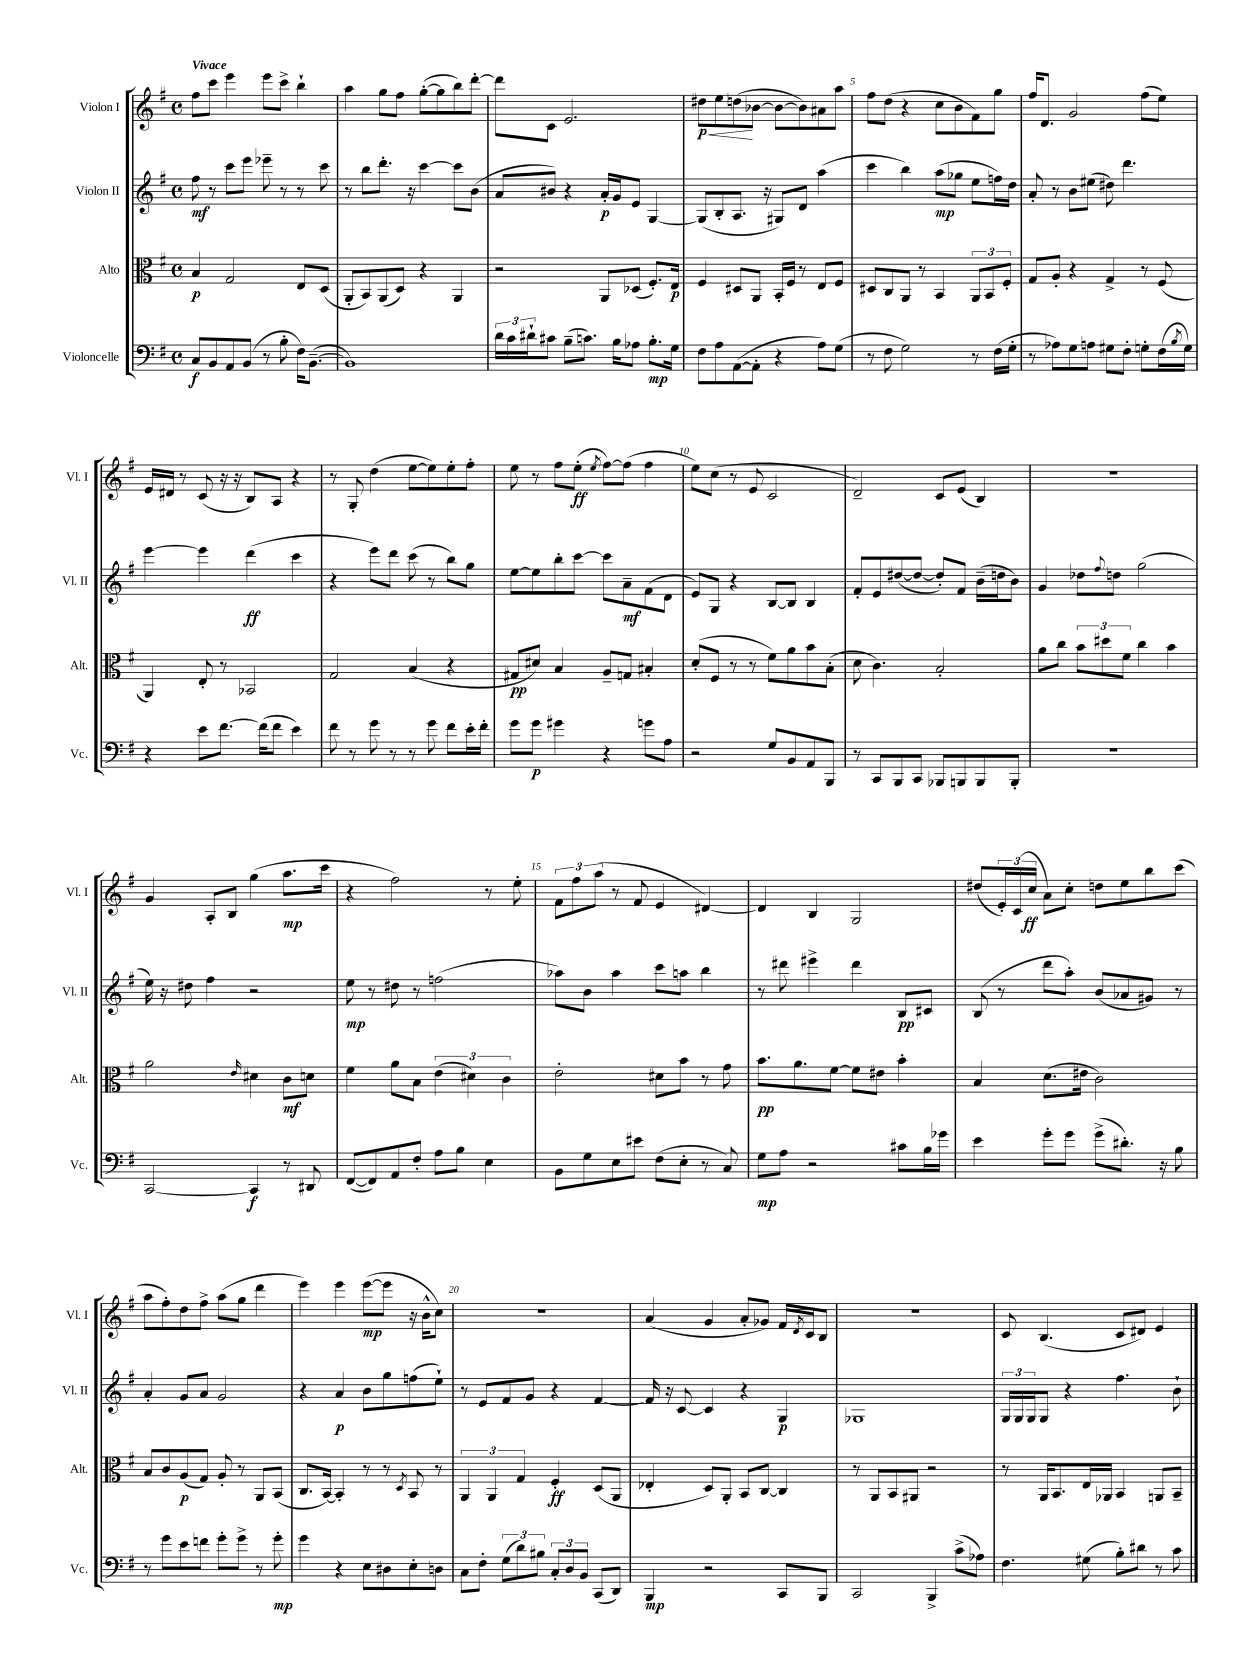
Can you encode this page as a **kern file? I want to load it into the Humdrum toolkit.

**kern	**kern	**kern	**kern
*staff4	*staff3	*staff2	*staff1
*clefF4	*clefC3	*clefG2	*clefG2
*k[f#]	*k[f#]	*k[f#]	*k[f#]
*M4/4	*M4/4	*M4/4	*M4/4
*met(c)	*met(c)	*met(c)	*met(c)
8C/L	4B/	8ff#\	8ff#\L
8BB/	.	8r	8ccc\J
8AA/	2G/	8ccc\L	4eee\
(8BB/J	.	8eee\J	.
8r	.	8eee-~\	8eee\L
8B'\	.	8r	8ccc^\J
16F#\LK)	8E/L	8r	4bb`\
([8.BB~\J	.	.	.
.	(8D/J	8ccc\	.
=	=	=	=
1BB])	8AA'/L	8r	4aa\
.	8BB/)	8bb\L	.
.	(8AA/	8.ddd'\J	8gg\L
.	8D/J)	.	8ff#\J
.	.	16r	.
.	4r	[4ccc\	([8gg'\L
.	.	.	8gg\]
.	4AA/	8ccc\]L	8bb\)
.	.	(8b\J	[8ddd'\J
=	=	=	=
24d\LL	2r	8a/L	8ddd\]L
24c\	.	.	.
24d#`\J	.	.	.
8c#\J	.	8b#/J)	8c\J
(8B~\L	.	4r	2.e/
8.c\J)	.	.	.
.	8AA/L	16a'/LL	.
16B\LK	.	16g/J	.
8A-\J	(8D-/J	8e/J	.
8.B'\L	8.F#'/L)	[4G/	.
16G\Jk	16E/Jk	.	.
=	=	=	=
8F#\L	4F#/	(8G/]L	8dd#\L
8A\	.	8B'/	8ee\
([8AA\	8D#/L	8.A/J	(8dd\
8AA'\]J	8AA/J	.	[8b-\J
.	.	16r	.
4r	16BB'/LL	8G#/L)	8b-\_L
.	16F#/JJ	.	.
.	8r	8d/J	8b-\])
8A\L)	8E/L	(4aa\	8a#\
(8G\J	8F#/J	.	8aa\J
=	=	=	=
8r	8D#/L	4ccc\	8ff#\L
8F#\	8C/	.	(8dd\J
2G\)	8AA/J	4bb\)	4r
.	8r	.	.
.	4BB/	(8aa\L	8cc\L
.	.	8gg-\J	8b\
8r	12AA/L	8ee\L	8f#\)
.	12BB/	.	.
(16F#\LL	.	16ff\L)	8gg\J
.	12F#'/J	.	.
16G'\JJ	.	16dd\JJ	.
=	=	=	=
8r	8G/L	8a'/	16ff#/LK
.	.	.	8.d/J
8A-\L)	8A'/J	8r	.
8G\	4r	8b\L	2g/
8A\J	.	(8ee#\J	.
8G#\L	4G^/	8dd#\)	.
8F#'\J	.	4.ddd\	.
8G'\L	8r	.	(8ff#\L
(16F#\L	(8F#/	.	8ee\J)
8qB/	.	.	.
16G\JJ)	.	.	.
=	=	=	=
4r	4AA/)	[4eee\	16e/LL
.	.	.	16d#/JJ
.	.	.	8r
8e\L	8E'/	4eee\]	(8c/
[8.f#\J	8r	.	16r
.	.	.	16r
.	2BB-/	(4ddd\	8B/L)
(16f#\]LK	.	.	.
8f#\J	.	.	8A/J
4e\)	.	4ccc\	4r
=	=	=	=
8f#\	2G/	4r	8r
8r	.	.	8G'/
8g\	.	8eee\L)	(4dd\
8r	.	8ddd\J	.
8r	(4B/	(8ccc\	[8ee\L
8g\	.	8r	8ee\])
8f#\L	4r	8bb\L)	8ee'\
16e'\L	.	8gg\J	8ff#'\J
16f#'\JJ	.	.	.
=	=	=	=
8g\L	8G#/L	[8ee\L	8ee\
8g\J	8d#/J)	8ee\]	8r
4g#\	4B/	8bb'\	8ff#\L
.	.	[8ccc\J	(8ee'\J
.	.	.	8qee/
4r	8A~/L	8ccc\]L	[8ff#\L)
.	8G/J	8a~\	(8ff#\]J
8g\L	4B#'/	(8f#\	4ff#\
8A\J	.	8d\J	.
=	=	=	=
2r	(8d'/L	8e/L)	8ee\L)
.	8F#/J	8G/J	(8cc\J
.	8r	4r	8r
.	8r	.	8e/
8G/L	8f#\L)	[8B/L	2c/
8BB/	8a\	8B/]J	.
8AA/	8b\	4B/	.
8BBB/J	(8B'\J	.	.
=	=	=	=
8r	8d\	8f#'/L	2d~/)
8CC/L	4.c\)	8e/	.
8BBB/	.	([8dd#/	.
8CC/J	.	8dd#/_J	.
8BBB-/L	2B'/	8dd#'/]L)	8c/L
8BBB/	.	8f#/J	(8e/J
8BBB/	.	(16b~\LL	4B/)
.	.	16dd\J	.
8BBB'/J	.	8b\J)	.
=	=	=	=
1r	8a\L	4g/	1r
.	8cc\J	.	.
.	12b\L	8dd-\L	.
.	12dd#\	.	.
.	.	8qqff#/	.
.	.	8dd\J	.
.	12f#\J	.	.
.	4cc\	(2gg\	.
.	4b\	.	.
=	=	=	=
[2CC/	2a\	16ee\)	4g/
.	.	16r	.
.	.	8dd#\	.
.	.	4ff#\	8A'/L
.	.	.	8B/J
.	16qqe/	.	.
4CC/]	4d#\	2r	(4gg\
8r	8c\L	.	8.aa\L
8DD#/	8d\J	.	.
.	.	.	16ccc\Jk
=	=	=	=
([8FF#/L	4f#\	8ee\	4r
8FF#/])	.	8r	.
8AA/	8a\L	8dd#\	2ff#\)
8F#'/J	8B\J	8r	.
8A\L	(6e\	(2ff\	.
8B\J	.	.	.
.	6d#\)	.	.
4E\	.	.	8r
.	6c\	.	.
.	.	.	8ee'\
=	=	=	=
8BB\L	2e'\	8aa-\L)	12f#\L
.	.	.	12ff#\
8G\	.	8b\J	.
.	.	.	(12aa\J
8E\	.	4aa-\	8r
8e#\J	.	.	8f#/
(8F#\L	8d#\L	8ccc\L	4e/
8E'\J	8b\J	8aa\J	.
8r	8r	4bb\	[4d#/)
8C/)	8g\	.	.
=	=	=	=
8G\L	8.b\L	8r	4d#/]
8A\J	.	8ddd#\	.
.	8.a\	.	.
2r	.	4eee#^\	4B/
.	[8f#\J	.	.
.	8f#\]L	4ddd#\	2G/
.	8e#\J	.	.
8c#\L	4b'\	8B/L	.
16B\L	.	8c#/J	.
16g-\JJ	.	.	.
=	=	=	=
4e\	4B/	(8B/	(8dd#/L
.	.	8r	24e'/L)
.	.	.	(24c/
.	.	.	24cc/JJ
8g'\L	(8.d\L	8ddd\L	8a\L)
8g\J	.	8aa'\J)	8cc'\J
.	16e#\Jk	.	.
(8g^\L	2c\)	(8b/L	8dd\L
8.d#'\J)	.	8a-/	8ee\
.	.	8g#/J)	8bb\
16r	.	.	.
8B\	.	8r	(8ccc\J
=	=	=	=
8r	8B/L	4a'/	8aa\L
8g\L	8c/	.	8ff#'\)
8e\	(8A/	8g/L	8dd\
8f\J	8G/J)	8a/J	8ff#^\J
8g'\L	8A'/	2g/	(8aa\L
8g^\J	8r	.	8gg\J
8r	8AA/L	.	4ddd\
8g'\	(8BB/J	.	.
=	=	=	=
4g\	8.C/L	4r	4eee\)
.	[16BB/Jk)	.	.
4r	4BB'/]	4a/	4eee\
8E\L	8r	8b\L	([8eee\L
8D#\	8r	8gg\	8eee\]J
.	8qD/	.	.
8E'\	8BB/	(8ff\	16r
.	.	.	16b^^\LK
8D\J	8r	8ee`\J)	8cc\J)
=	=	=	=
8C\L	6AA/	8r	1r
8F#'\J	.	8e/L	.
.	6AA/	.	.
(12G\L	.	8f#/	.
12d\)	6G/	.	.
.	.	8g/J	.
12B#\J	.	.	.
12C'/L	4F#'/	4r	.
12D/	.	.	.
12BB/J	.	.	.
(8CC/L	(8D/L	[4f#/	.
8DD/J)	8AA/J	.	.
=	=	=	=
4BBB/	4E-'/	16f#/]	(4a/
.	.	16r	.
.	.	[8c/	.
2r	8D/L)	4c/]	4g/
.	8AA'/J	.	.
.	8BB/L	4r	8a'/L
.	[8C/J	.	8g-/J)
8CC/L	4C/]	4G/	16f#/LL
.	.	.	8qd/
.	.	.	16c/J
8BBB/J	.	.	8B/J
=	=	=	=
2CC/	8r	1G-	1r
.	8AA/L	.	.
.	8BB/	.	.
.	8AA#/J	.	.
4BBB^/	2r	.	.
(8c^\L	.	.	.
8A-\J)	.	.	.
=	=	=	=
4.F#\	8r	24G/LL	8c/
.	.	24G/	.
.	.	24G/J	.
.	16AA/LK	8G/J	(4.B/
.	8.BB/	.	.
.	.	4r	.
(8G#\	16E/L	.	.
.	16AA-/JJ	.	.
8B'\L)	4BB/	4.ff#\	8c/L
8d#\J	.	.	8d#/J)
8r	8AA/L	.	4e/
8c\	8BB~/J	8b`\	.
==	==	==	==
*-	*-	*-	*-
